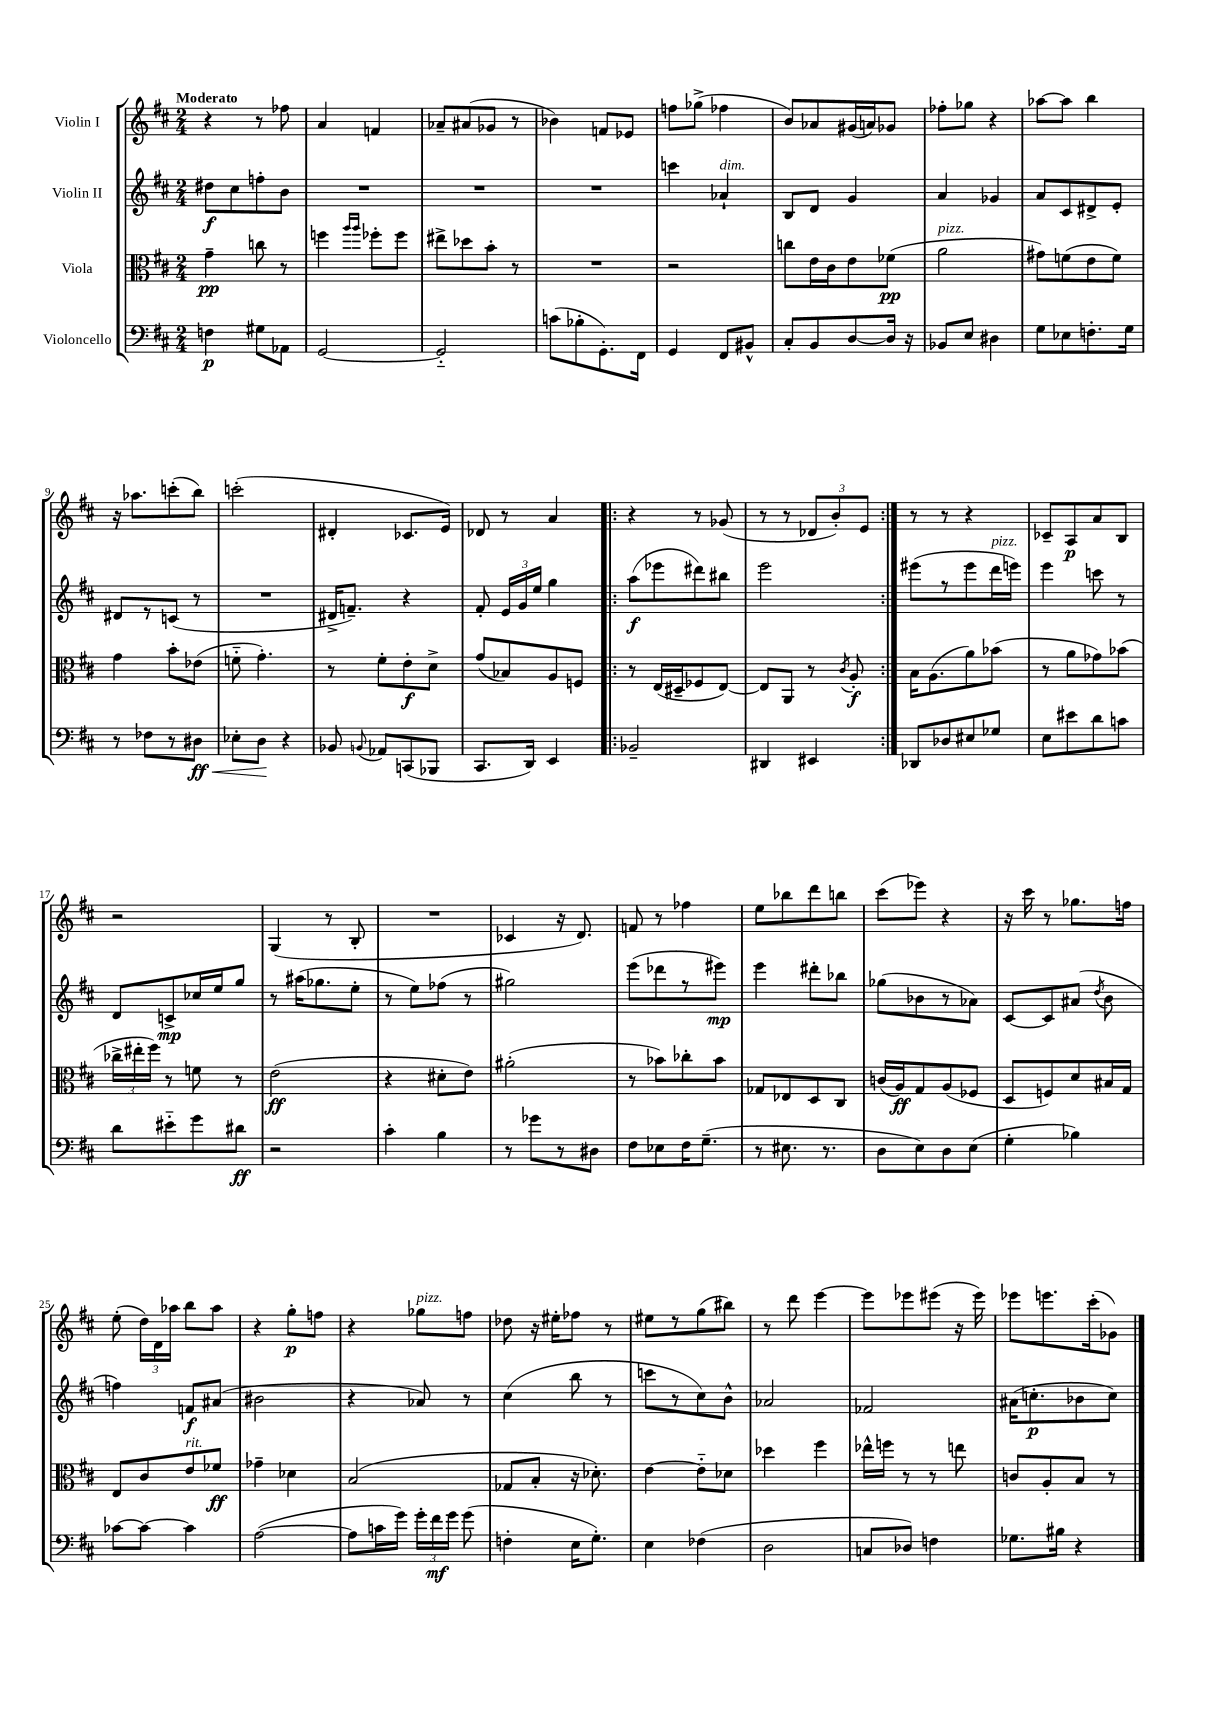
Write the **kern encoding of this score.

**kern	**kern	**kern	**kern
*staff4	*staff3	*staff2	*staff1
*clefF4	*clefC3	*clefG2	*clefG2
*k[f#c#]	*k[f#c#]	*k[f#c#]	*k[f#c#]
*M2/4	*M2/4	*M2/4	*M2/4
4F\	4g~\	8dd#\L	4r
.	.	8cc#\	.
8G#\L	8cc\	8ff'\	8r
8AA-\J	8r	8b\J	8ff-\
=	=	=	=
[2GG/	4ff\	2r	4a/
.	16qqaa/LL	.	.
.	16qqaa/JJ	.	.
.	8ff-'\L	.	4f/
.	8ff-\J	.	.
=	=	=	=
2GG'~/]	8ee#^\L	2r	8a-~/L
.	8dd-\	.	(8a#/
.	8b'\J	.	8g-/J
.	8r	.	8r
=	=	=	=
(8c\L	2r	2r	4b-\)
8B-'\	.	.	.
8.GG'\)	.	.	8f/L
.	.	.	8e-/J
16FF#\Jk	.	.	.
=	=	=	=
4GG/	2r	4ccc\	8ff\L
.	.	.	(8gg-^\J
8FF#/L	.	4a-`/	4ff-\
8BB#^^/J	.	.	.
=	=	=	=
8C#'/L	8cc\L	8B/L	8b/L)
8BB/	16e\L	8d/J	8a-/
.	16c#\J	.	.
[8D/	8e\	4g/	(16g#/L
.	.	.	16a/J)
16D/]Jk	(8f-\J	.	8g-/J
16r	.	.	.
=	=	=	=
8BB-/L	2a\	4a/	8ff-'\L
8E/J	.	.	8gg-\J
4D#\	.	4g-/	4r
=	=	=	=
8G\L	8g#\L)	8a/L	[8aa-\L
8E-\	(8f\	8c#/	8aa-\]J
8.F'\	8e\	8d#^/	4bb\
.	8f\J)	8e'/J	.
16G\Jk	.	.	.
=	=	=	=
8r	4g\	8d#/L	16r
.	.	.	8.aa-\L
8F-\L	.	8r	.
8r	8b'\L	(8c/J	(8ccc'\
8D#\J	(8e-\J	8r	8bb\J)
=	=	=	=
8E-'\L	8f'~\	2r	(2ccc'\
8D\J	4.g'\)	.	.
4r	.	.	.
=	=	=	=
8BB-/	8r	16d#^/LK	4d#'/
.	.	8.f~/J)	.
8qqBB/	.	.	.
8AA-/L	8f#'\L	.	.
(8CC/	8e'\	4r	8.c-/L
8BBB-/J	8d^\J	.	.
.	.	.	16e/Jk)
=	=	=	=
8.CC#/L	(8g/L	8f#'/	8d-/
.	8B-/)	24e/LL	8r
.	.	24g/	.
16DD/Jk)	.	.	.
.	.	24ee/JJ	.
4EE/	8A/	4gg\	4a/
.	8F/J	.	.
=!|:	=!|:	=!|:	=!|:
2BB-~/	8r	(8aa\L	4r
.	(16E/LL	8eee-\	.
.	16D#~/J	.	.
.	8F-/	8ddd#\)	8r
.	[8E/J)	8bb#\J	(8g-/
=	=	=	=
4DD#/	8E/]L	2eee\	8r
.	8AA/J	.	8r
4EE#/	8r	.	12d-/L
.	.	.	12b'/)
.	8qc#/	.	.
.	8A'/	.	.
.	.	.	12e/J
=:|!	=:|!	=:|!	=:|!
8DD-/L	16B\LK	(8eee#\L	8r
.	(8.A\	.	.
8D-/	.	8r	8r
8E#/	8a\)	8eee#\	4r
8G-/J	(8b-\J	16ddd\L	.
.	.	16eee\JJ)	.
=	=	=	=
8E\L	8r	4eee\	8c-~/L
8e#\	8a\L	.	8A/
8d\	8g-\)	8ccc\	8a/
8c\J	(8b-\J	8r	8B/J
=	=	=	=
8d\L	24cc-^\LL	8d/L	2r
.	24ee#'\	.	.
.	24ff#\JJ)	.	.
8e#'~\	8r	8c^/	.
8g\	8f\	16cc-/L	.
.	.	16ee/J	.
8d#\J	8r	8gg/J	.
=	=	=	=
2r	(2e\	8r	(4G/
.	.	(16aa#\LK	.
.	.	8.gg-\	.
.	.	.	8r
.	.	8ee'\J	8B'/
=	=	=	=
4c#'\	4r	8r	2r
.	.	8ee\L)	.
4B\	8d#'\L	(8ff-\J	.
.	8e\J)	8r	.
=	=	=	=
8r	(2a#'\	2gg#\)	4c-/
8g-\L	.	.	.
8r	.	.	16r
.	.	.	8.d/)
8D#\J	.	.	.
=	=	=	=
8F#\L	8r	(8eee\L	8f/
8E-\	8b-\L)	8ddd-\	8r
16F#\K	8cc-'\	8r	4ff-\
(8.G~\J	.	.	.
.	8b-\J	8eee#\J)	.
=	=	=	=
8r	8G-/L	4eee\	8ee\L
8.E#\	8E-/	.	8bb-\
.	8D/	8ddd#'\L	8ddd\
8.r	.	.	.
.	8C#/J	8bb-\J	8bb\J
=	=	=	=
8D\L	(16c/LL	(8gg-\L	(8ccc#\L
.	16A/J)	.	.
8E\)	8G/	8b-\	8eee-\J)
8D\	(8A/	8r	4r
(8E\J	8F-/J	8a-\J)	.
=	=	=	=
4G'\	8D/L	[8c#/L	16r
.	.	.	16ccc#\
.	8F/)	8c#/]	8r
4B-\)	8d/	(8a#/J	8.gg-\L
.	.	8qdd/	.
.	16B#/L	8b\	.
.	16G/JJ	.	16ff\Jk
=	=	=	=
[8c-\L	8E/L	4ff\)	(8ee'\
8c-\_J	8c#/	.	24dd\LL)
.	.	.	24d\
.	.	.	24aa-\JJ
4c-\]	8e/	8f/L	8bb\L
.	8f-/J	(8a#/J	8aa-\J
=	=	=	=
([2A\	4g-~\	2b#\	4r
.	4d-\	.	8gg'\L
.	.	.	8ff\J
=	=	=	=
8A\]L	(2B/	4r	4r
16c\L	.	.	.
16g\JJ)	.	.	.
24g'\LL	.	8a-/)	8gg-\L
24f#\	.	.	.
24g\JJ	.	.	.
(8g\	.	8r	8ff\J
=	=	=	=
4F'\	8G-/L	(4cc#\	8dd-\
.	8B'/J	.	16r
.	.	.	16ee#'\LK
16E\LK	16r	8bb\	8ff-\J
8.G'\J)	8.d-'\)	.	.
.	.	8r	8r
=	=	=	=
4E\	[4e\	8ccc\L	8ee#\L
.	.	8r	8r
(4F-\	8e'~\]L	8cc#\)	(8gg\
.	8d-\J	8b^^\J	8bb#\J)
=	=	=	=
2D\	4dd-\	2a-/	8r
.	.	.	8ddd\
.	4ff#\	.	[4eee\
=	=	=	=
8C/L	16ee-^^\LL	2f-/	8eee\]L
.	16ff\JJ	.	.
8D-/J)	8r	.	8eee-\
4F\	8r	.	(8eee#\J
.	8ee\	.	16r
.	.	.	16eee#\)
=	=	=	=
8.G-\L	8c/L	(16a#\LK	8eee-\L
.	.	8.cc'\	.
.	8A'/	.	8.eee\
16B#\Jk	.	.	.
4r	8B/J	8b-\	.
.	.	.	(16ccc#'\k
.	8r	8cc\J)	8g-\J)
==	==	==	==
*-	*-	*-	*-
